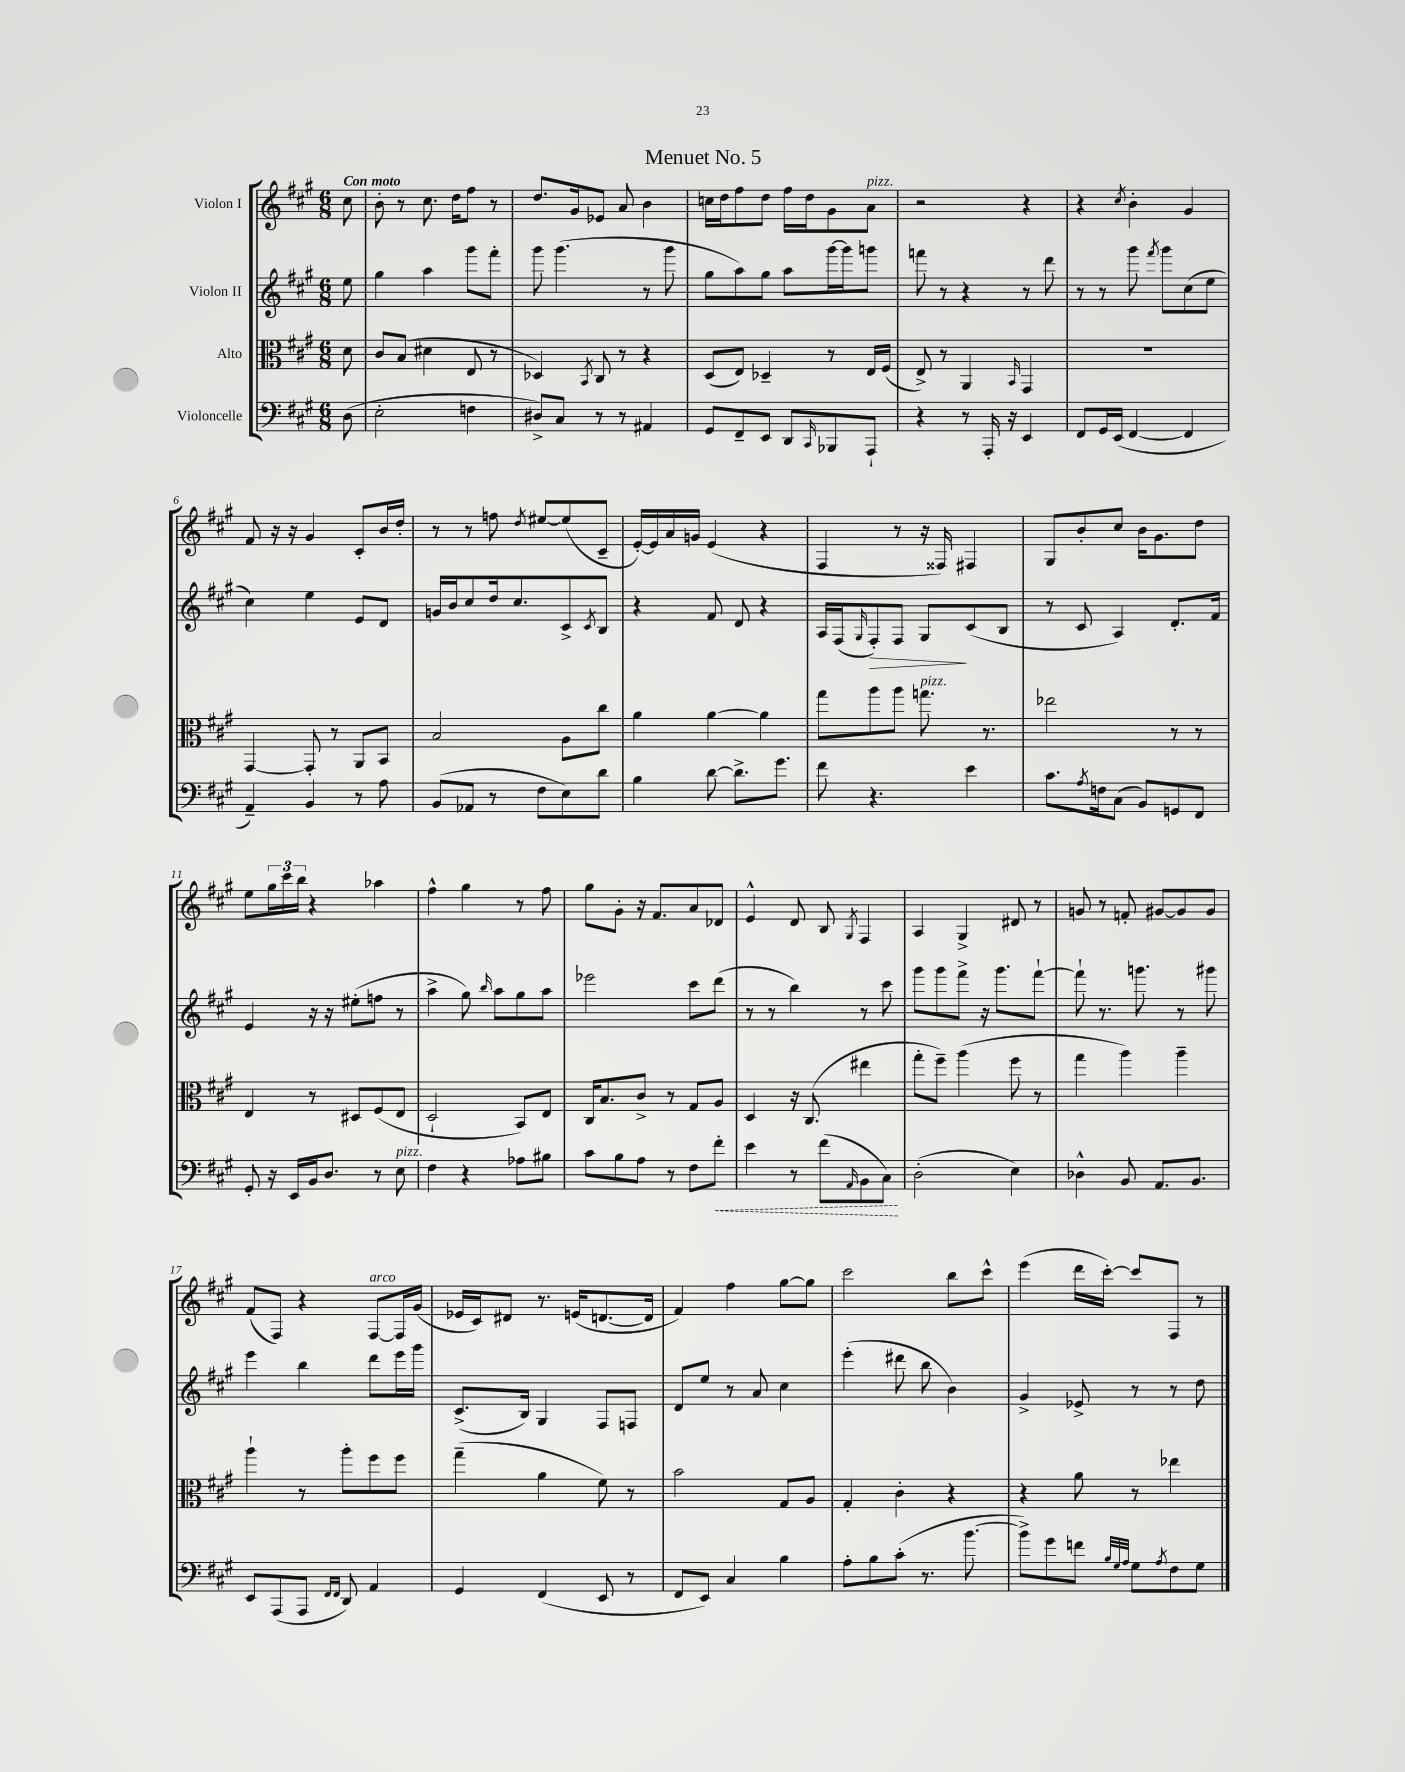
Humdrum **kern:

**kern	**dynam	**kern	**kern	**dynam	**kern
*part4	*part4	*part3	*part2	*part2	*part1
*staff4	*staff4	*staff3	*staff2	*staff2	*staff1
*I"Violoncelle	*	*I"Alto	*I"Violon II	*	*I"Violon I
*clefF4	*	*clefC3	*clefG2	*	*clefG2
*k[f#c#g#]	*	*k[f#c#g#]	*k[f#c#g#]	*	*k[f#c#g#]
*M6/8	*	*M6/8	*M6/8	*	*M6/8
=	=	=	=	=	=
!	!	!	!	!	!LO:TX:a:B:t=Con moto
(8D\	.	8d\	8ee\	.	8cc#\
=1	=1	=1	=1	=1	=1
2E'\	.	8c#/L	4gg#\	.	8b'\
.	.	(8B/J	.	.	8r
.	.	4d#X\	4aa\	.	8.cc#\
.	.	.	.	.	16dd\KL
4Fn\	.	8E/	8ggg#\L	.	8ff#\J
.	.	8r	8fff#'\J	.	8r
=2	=2	=2	=2	=2	=2
8D#X^/L)	.	4D-X/)	8ggg#\	.	8.dd/L
8C#/J	.	.	(4.ggg#\	.	.
.	.	.	.	.	16g#/k
.	.	8qBB/	.	.	.
8r	.	8C#/	.	.	8e-X/J
8r	.	8r	.	.	8a/
4AA#X/	.	4r	8r	.	4b\
.	.	.	8ggg#\	.	.
=3	=3	=3	=3	=3	=3
8GG#/L	.	(8D/L	8gg#\L	.	16ccn\LL
.	.	.	.	.	16dd\J
8FF#~/	.	8E/J)	8aa\)	.	8ff#\
8EE/J	.	4D-X~/	8gg#\J	.	8dd\J
8DD/L	.	.	8aa\L	.	16ff#\LL
.	.	.	.	.	16dd\J
16qqCC#/	.	.	.	.	.
8BBB-X/	.	8r	[16ggg#\L	.	8g#\
.	.	.	16ggg#\J]	.	.
!	!	!	!	!	!LO:TX:a:i:t=pizz.
8AAA`/J	.	16E/LL	8gggn\J	.	8a\J
.	.	(16F#/JJ	.	.	.
=4	=4	=4	=4	=4	=4
4r	.	8E^/)	8fffn\	.	2r
.	.	8r	8r	.	.
8r	.	4AA/	4r	.	.
16AAA'/	.	.	.	.	.
16r	.	.	.	.	.
.	.	16qqBB/	.	.	.
4EE/	.	4GG#/	8r	.	4r
.	.	.	8ddd\	.	.
=5	=5	=5	=5	=5	=5
8FF#/L	.	2.r	8r	.	4r
16GG#/L	.	.	8r	.	.
(16EE/JJ	.	.	.	.	.
.	.	.	.	.	8qcc#/
[4FF#/	.	.	8ggg#\	.	4b'\
.	.	.	8qfff#/	.	.
.	.	.	8ggg#\L	.	.
4FF#/]	.	.	(8cc#\	.	4g#/
.	.	.	8ee\J	.	.
!!LO:LB:g=z
=6	=6	=6	=6	=6	=6
4AA~/)	.	[4GG#/	4cc#\)	.	8f#/
.	.	.	.	.	16r
.	.	.	.	.	16r
4BB/	.	8GG#'/]	4ee\	.	4g#/
.	.	8r	.	.	.
8r	.	8AA/L	8e/L	.	8c#'/L
8A\	.	8BB/J	8d/J	.	16b/L
.	.	.	.	.	16dd'/JJ
=7	=7	=7	=7	=7	=7
(8BB/L	.	2B/	16gn/LL	.	8r
.	.	.	16b/J	.	.
8AA-X/J	.	.	8cc#/	.	8r
8r	.	.	16dd/k	.	8ffn\
.	.	.	8.cc#/	.	.
.	.	.	.	.	8qdd/
8F#\L	.	.	.	.	[8ee#X/L
8E\)	.	8A\L	8c#^/	.	(8ee#/]
.	.	.	8qc#/	.	.
8d\J	.	8cc#\J	8B/J	.	8c#~/J
=8	=8	=8	=8	=8	=8
4B\	.	4a\	4r	.	[16e'/LL)
.	.	.	.	.	16e/]
.	.	.	.	.	16a/
.	.	.	.	.	16gn/JJ
[8d\	.	[4a\	8f#/	.	(4e/
8.d^\L]	.	.	8d/	.	.
.	.	4a\]	4r	.	4r
8.g#\J	.	.	.	.	.
=9	=9	=9	=9	=9	=9
8f#\	.	8gg#\L	16A/LL	.	4F#/
.	.	.	(16F#/J	.	.
.	.	.	16qqG#/	.	.
!	!	!	!	!LO:HP:b	!
4.r	.	8aa\	8F#'/)	>	.
.	.	8aa\J	8F#/J	.	8r
!	!	!LO:TX:a:i:t=pizz.	!	!	!
.	.	8.ggn\	8G#/L	.	16r
.	.	.	.	.	16F##X/)
4e\	.	.	(8c#/	]	4F#X/
.	.	8.r	.	.	.
.	.	.	8B/J	.	.
=10	=10	=10	=10	=10	=10
8.c#\L	.	2ee-X\	8r	.	8G#/L
.	.	.	8c#/	.	8b'/
8qA/	.	.	.	.	.
16Fn\k	.	.	.	.	.
(8C#\J	.	.	4A/)	.	8cc#/J
8BB/L)	.	.	.	.	16b\KL
.	.	.	.	.	8.g#\
8GGn/	.	8r	8.d'/L	.	.
8FF#/J	.	8r	.	.	8dd\J
.	.	.	16f#/Jk	.	.
!!LO:LB:g=z
=11	=11	=11	=11	=11	=11
8GG#'/	.	4E/	4e/	.	8ee\L
16r	.	.	.	.	24gg#\L
.	.	.	.	.	24ccc#\
16EE/LL	.	.	.	.	.
.	.	.	.	.	24bb\JJ
16BB/J	.	8r	16r	.	4r
8.D/J	.	.	16r	.	.
.	.	8D#X/L	(8ee#X'\L	.	.
8r	.	(8F#/	8ffn\J	.	4aa-X\
!LO:TX:a:i:t=pizz.	!	!	!	!	!
8E\	.	8E/J	8r	.	.
=12	=12	=12	=12	=12	=12
4F#\	.	2D`/	4aa^\	.	4ff#^^\
4r	.	.	8gg#\)	.	4gg#\
.	.	.	16qqbb/	.	.
.	.	.	8aa\L	.	.
8A-X\L	.	8BB/L)	8gg#\	.	8r
8B#X\J	.	8E/J	8aa\J	.	8ff#\
=13	=13	=13	=13	=13	=13
8c#\L	.	16C#/KL	2eee-X\	.	8gg#\L
.	.	8.B/	.	.	.
8B\	.	.	.	.	8g#'\J
8A\J	.	8c#^/J	.	.	16r
.	.	.	.	.	8.f#/L
8r	.	8r	.	.	.
8F#\L	.	8G#/L	8ccc#\L	.	8a/
!	!LO:HP:b	!	!	!	!
8f#'\J	<	8A/J	(8ddd\J	.	8d-X/J
=14	=14	=14	=14	=14	=14
4e\	.	4D/	8r	.	4e^^/
.	.	.	8r	.	.
8r	.	16r	4bb\)	.	8d/
.	.	(8.C#/	.	.	.
(8f#\L	.	.	.	.	8B/
16qqAA/	.	.	.	.	8qG#/
8BB\	.	4ee#X\	8r	.	4F#/
8C#\J)	.	.	8ccc#\	.	.
.	[	.	.	.	.
=15	=15	=15	=15	=15	=15
(2D'\	.	8gg#'\L	8ggg#\L	.	4A/
.	.	8ff#~\J)	8ggg#\	.	.
.	.	(4aa\	8fff#^\J	.	4G#^/
.	.	.	16r	.	.
.	.	.	8.ggg#\L	.	.
4E\)	.	8ff#\	.	.	8d#X/
.	.	8r	[8fff#`\J	.	8r
=16	=16	=16	=16	=16	=16
4D-X^^\	.	4gg#\	8fff#`\]	.	8gn/
.	.	.	8.r	.	8r
8BB/	.	4aa\)	.	.	8fn'/
.	.	.	8.gggn\	.	.
8.AA/L	.	.	.	.	[8g#X/L
.	.	4aa~\	8r	.	8g#/]
8.BB/J	.	.	.	.	.
.	.	.	8ggg#X\	.	8g#/J
!!LO:LB:g=z
=17	=17	=17	=17	=17	=17
8EE/L	.	4aa`\	4eee\	.	(8f#/L
(8AAA/	.	.	.	.	8F#/J)
8AAA/J	.	8r	4bb\	.	4r
16qqFF#/LL	.	.	.	.	.
16qqFF#/JJ	.	.	.	.	.
8DD/)	.	8aa'\L	.	.	.
!	!	!	!	!	!LO:TX:a:i:t=arco
4AA/	.	8ff#\	8ddd\L	.	[8F#/L
.	.	8ff#\J	16eee\L	.	16F#/L]
.	.	.	16ggg#\JJ	.	(16g#/JJ
=18	=18	=18	=18	=18	=18
4GG#/	.	(4gg#~\	(8.c#^/L	.	16e-X/LL
.	.	.	.	.	16c#/J)
.	.	.	.	.	8d#X/J
.	.	.	16B/Jk)	.	.
(4FF#/	.	4a\	4G#/	.	8.r
.	.	.	.	.	(16en/KL
8EE/	.	8f#\)	8F#/L	.	[8.dn/
8r	.	8r	8Fn/J	.	.
.	.	.	.	.	16d/Jk]
=19	=19	=19	=19	=19	=19
8FF#/L	.	2b\	8d/L	.	4f#/)
8EE/J)	.	.	8ee/J	.	.
4C#/	.	.	8r	.	4ff#\
.	.	.	8a/	.	.
4B\	.	8G#/L	4cc#\	.	[8gg#\L
.	.	8A/J	.	.	8gg#\J]
=20	=20	=20	=20	=20	=20
8A'\L	.	4G#'/	(4eee'\	.	2ccc#\
8B\	.	.	.	.	.
(8c#'\J	.	4c#'\	8ddd#X\	.	.
8.r	.	.	8bb\	.	.
.	.	4r	4b\)	.	8bb\L
[8.b\	.	.	.	.	.
.	.	.	.	.	8ccc#^^\J
=21	=21	=21	=21	=21	=21
8b^\L])	.	4r	4g#^/	.	(4eee\
8g#\	.	.	.	.	.
8fn\J	.	8a\	8e-X^/	.	16ddd\LL
.	.	.	.	.	[16ccc#'\JJ)
32qqB/LLL	.	.	.	.	.
32qqG#/	.	.	.	.	.
32qqA/JJJ	.	.	.	.	.
8G#\L	.	8r	8r	.	8ccc#/L]
8qA/	.	.	.	.	.
8F#\	.	4ee-X\	8r	.	8F#/J
8G#\J	.	.	8dd\	.	8r
==	==	==	==	==	==
*-	*-	*-	*-	*-	*-
